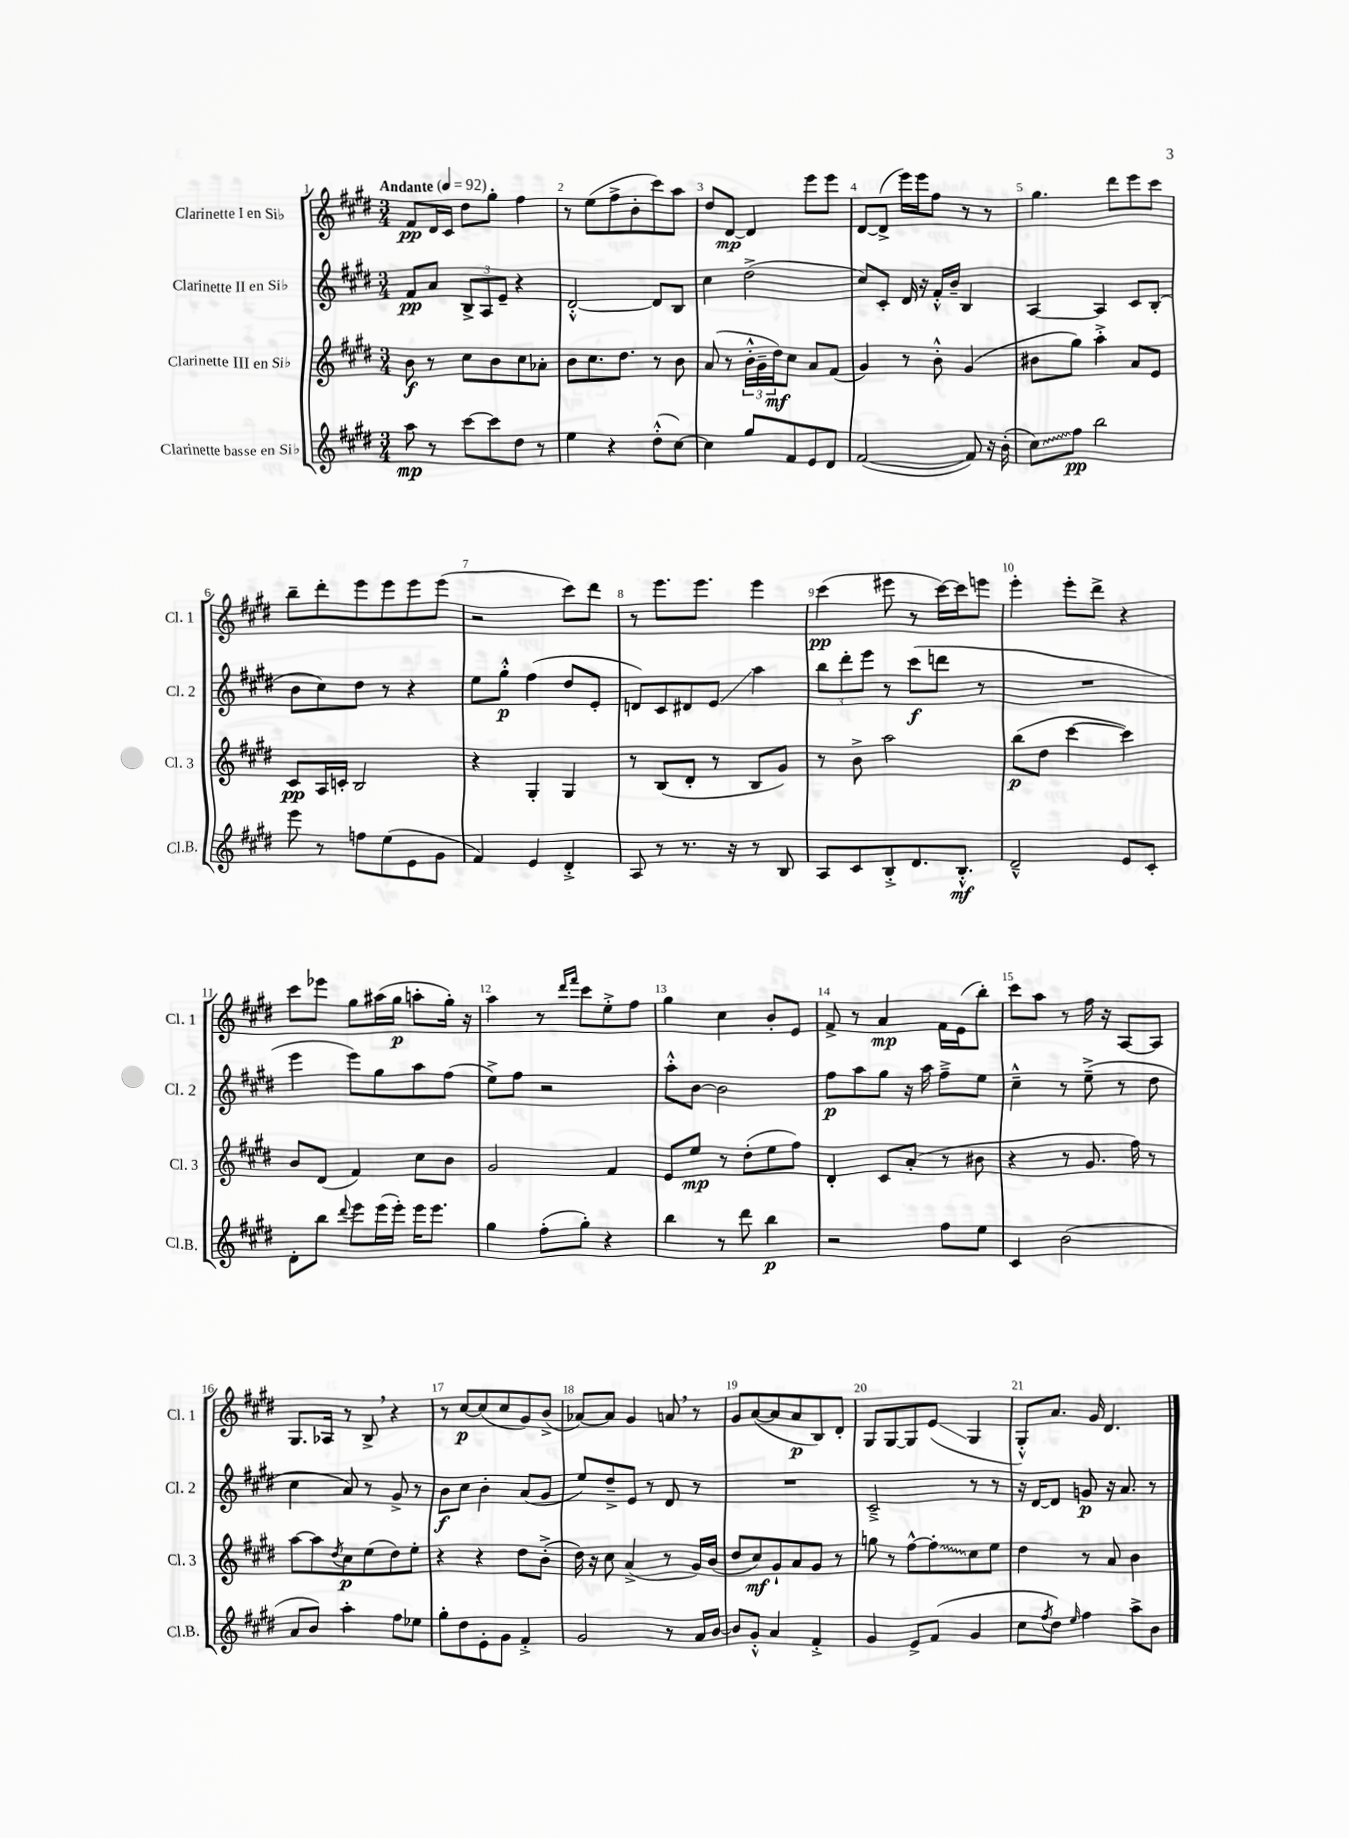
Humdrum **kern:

**kern	**kern	**kern	**kern
*staff4	*staff3	*staff2	*staff1
*clefG2	*clefG2	*clefG2	*clefG2
*k[f#c#g#d#]	*k[f#c#g#d#]	*k[f#c#g#d#]	*k[f#c#g#d#]
*M3/4	*M3/4	*M3/4	*M3/4
*MM92	*MM92	*MM92	*MM92
8aa	8b	8f#	8f#
8r	8r	8a	16d#
.	.	.	16c#
[8ccc#	8cc#	12B^	8dd#
.	.	12A	.
8ccc#]	8b	.	8gg#'
.	.	12e~	.
8dd#	8cc#	4r	4ff#
8r	8a-'	.	.
=	=	=	=
4ee	8b	[2d#'^^	8r
.	8.cc#	.	(8ee
4r	.	.	8ff#^
.	8.dd#	.	.
.	.	.	8b'
(8dd#'^^	8r	8d#]	8ccc#)
[8cc#)	8b	8B	8aa
=	=	=	=
4cc#]	(8a	4cc#	8dd#
.	8r	.	[8d#
8gg#	24b'^^	(2dd#^	4d#]
.	24g#~	.	.
.	24dd#)	.	.
8f#	8cc#	.	.
8e	8a	.	8eee
8d#	(8f#	.	8eee
=	=	=	=
([2f#	4g#)	8cc#)	[8d#
.	.	8c#'	(8d#^]
.	8r	16d#	16eee)
.	.	16r	16eee
.	8b'^^	16f#'^^	8ff#
.	.	16b~	.
8f#])	(4g#	4B	8r
16r	.	.	8r
(16b'	.	.	.
=	=	=	=
8cc#)	8b#	[4A	4.gg#
8ff#	8gg#)	.	.
2bb	4aa'^	4A]	.
.	.	.	8ddd#
.	8a	8c#	8eee
.	8e	(8B'	8ccc#
=	=	=	=
8eee	8c#	8b	8bb~
8r	16A	8cc#)	8ddd#'
.	16c'	.	.
8ff	2B	8dd#	8eee
(8ee	.	8r	8eee
8e	.	4r	8eee
8g#	.	.	(8eee
=	=	=	=
4f#)	4r	8ee	2r
.	.	8gg#'^^	.
4e	4G#'	(4ff#	.
4d#'^	4G#	8dd#	8ccc#)
.	.	8e'	8ddd#
=	=	=	=
8A	8r	8d)	8r
8r	(8B	8c#	8.eee
8.r	8d#'	8d#	.
.	.	.	8.eee
.	8r	8e	.
16r	.	.	.
8r	8B	4aa	4eee
8B	8g#)	.	.
=	=	=	=
8A	8r	12bb	(4ccc#
.	.	12ddd#'	.
8c#	8b^	.	.
.	.	12eee	.
8B'^	2aa	8r	8eee#
8.d#	.	(8ccc#	8r
.	.	8ddd	[16ccc#)
8.B'^^	.	.	16ccc#]
.	.	8r	8eee
=	=	=	=
2d#~^^	(8bb	2.r	4eee'
.	8dd#	.	.
.	[4ccc#	.	8eee'
.	.	.	8ddd#^
8e	4ccc#])	.	4r
8c#'	.	.	.
=	=	=	=
8d#'	8b	4eee	8ccc#
8bb	(8d#	.	8eee-
8qqddd#	.	.	.
8eee	4f#)	8eee)	8gg#
(16eee	.	8gg#	(16aa#
16eee')	.	.	16gg#
16eee	8cc#	8aa	8aa'
8.eee	.	.	.
.	8b	(8ff#	16gg#')
.	.	.	16r
=	=	=	=
4gg#	2g#	8ee^)	4aa
.	.	8ff#	.
(8ff#'	.	2r	8r
.	.	.	16qqddd#
.	.	.	16qqfff#
8gg#')	.	.	8ccc#
4r	4f#	.	8ee'^
.	.	.	8ff#
=	=	=	=
4bb	8e	8aa'^^	4gg#
.	8ee	[8b	.
8r	8r	2b]	4cc#
8ddd#	(8dd#'	.	.
4bb	8ee	.	8b'
.	8ff#)	.	8e
=	=	=	=
2r	4d#'	8ff#	8f#^
.	.	8aa	8r
.	8c#	8gg#	4a
.	(8a'	16r	.
.	.	16aa	.
8ff#	8r	8ff#~^	16f#
.	.	.	(16e
8ee	8b#	8ee	8bb')
=	=	=	=
4c#	4r	4cc#~^^	8ccc#
.	.	.	8aa
(2b	8r	8r	8r
.	8.g#	(8ee~^	16ff#
.	.	.	16r
.	.	8r	[8A
.	16ff#)	.	.
.	8r	8dd#	8A]
=	=	=	=
8a	[8aa	4cc#	8.G#
8b)	8aa]	.	.
.	.	.	16A-
.	8qdd#	.	.
4aa'	8cc#	8a)	8r
.	(8ee	8r	8B^
8ff#	8dd#)	8g#^	4r
8ee-	8ee'	8r	.
=	=	=	=
8gg#'	4r	8b	8r
8dd#	.	8cc#	[8cc#
8e'	4r	4b'	(8cc#]
8g#	.	.	8cc#
4f#'^	8dd#	(8a	8g#)
.	(8b'^	8g#	(8b^
=	=	=	=
2g#	16dd#)	8ee)	[8a-)
.	16r	.	.
.	8cc#	8dd#~^	8a-]
.	(4a^	8e	4g#
.	.	8r	.
8r	8r	8d#	8a
16a	16g#)	8r	8r
[16b	(16b	.	.
=	=	=	=
8b]	8dd#	2.r	8g#
8g#'^^	8cc#)	.	([8a
4a	8g#`	.	8a]
.	8a	.	8a
4f#'^	8g#	.	8B)
.	8r	.	8d#'
=	=	=	=
4g#	8gg	2c#~^	8G#
.	8r	.	[8G#
8e^	[8ff#^^	.	8G#]
(8f#	8ff#']	.	(8e
4g#	8cc#	8r	4G#
.	8ee	8r	.
=	=	=	=
8cc#	4dd#	16r	8G#'^^)
.	.	[16d#	.
8qff#	.	.	.
8dd#)	.	8d#]	8.a
16qqee	.	.	.
4ff#	8r	8g	.
.	.	.	16g#
.	8a	16r	4.d#
.	.	8.a	.
8aa^	4b	.	.
8b	.	8r	.
==	==	==	==
*-	*-	*-	*-
